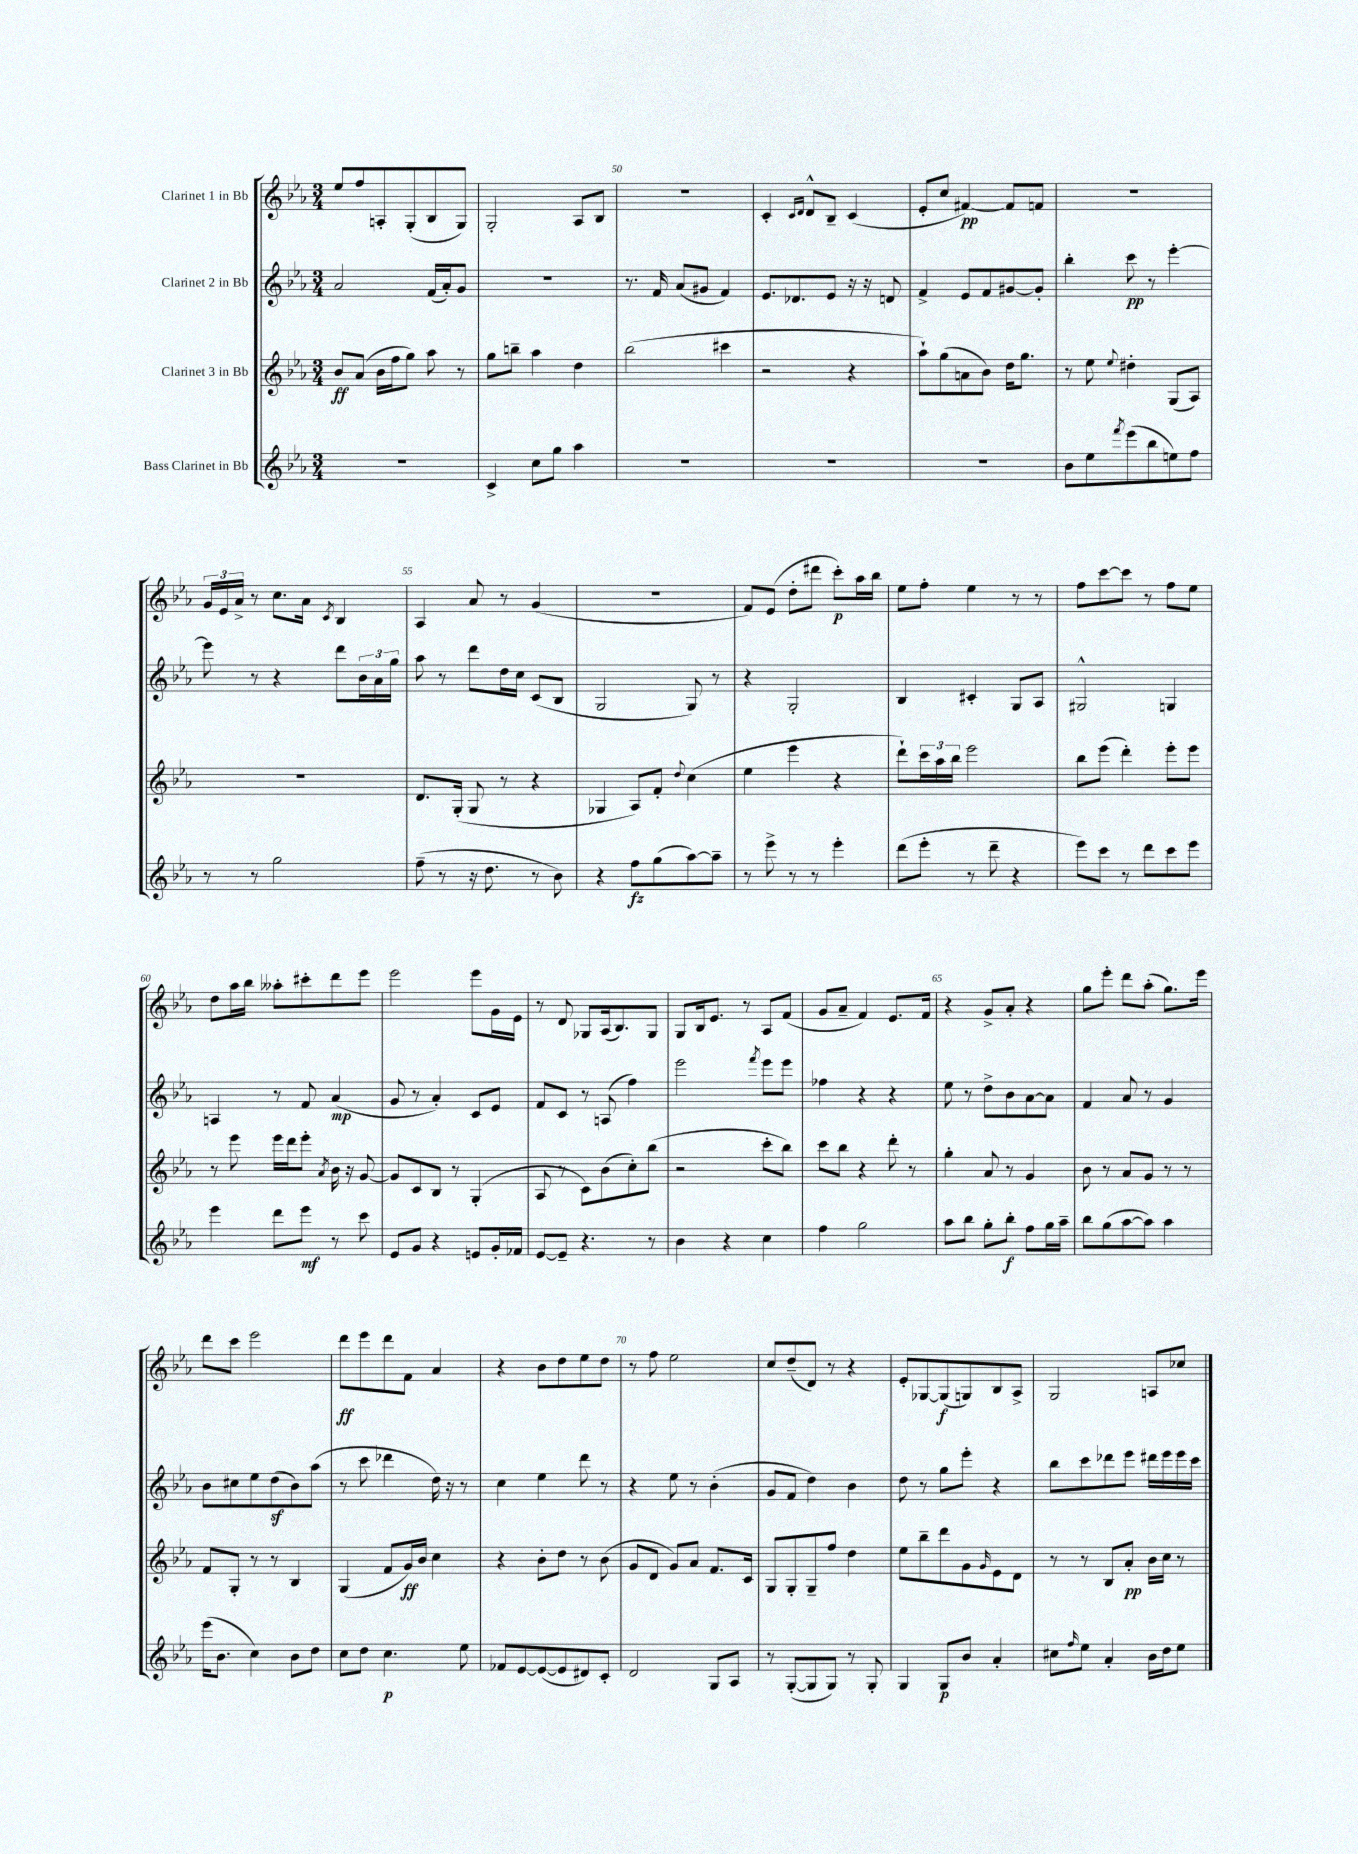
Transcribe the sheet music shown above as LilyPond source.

<<
\new StaffGroup <<
\new Staff = "s0" \with { instrumentName = "Clarinet 1 in Bb" } {
    \clef treble \key ees \major \numericTimeSignature \time 3/4
    ees''8 f''8 a8-. g8-.( bes8 g8) |
    g2-. aes8 bes8 |
    R2. |
    c'4-. \grace { c'16 d'16 } d'8-^ bes8-- c'4( |
    ees'8-. c''8 fis'4~\pp) fis'8 f'8 |
    R2. |
    \tuplet 3/2 { g'16 ees'16 aes'16-> } r8 c''8. aes'16 \acciaccatura { c'8 } bes4 |
    aes4 aes'8 r8 g'4( |
    R2. |
    f'8) ees'8( d''8-. dis'''8 c'''8-.\p) aes''16 bes''16 |
    ees''8 f''8-. ees''4 r8 r8 |
    f''8 c'''8~ c'''8 r8 f''8 ees''8 |
    d''8 aes''16 bes''16 aeses''8-. cis'''8-. d'''8 ees'''8 |
    ees'''2 ees'''8 g'16 ees'16 |
    r8 d'8 ges8 aes16( bes8.) ges8 |
    g8 bes16 ees'8. r8 aes8 f'8( |
    g'8 aes'8-- f'4) ees'8. f'16 |
    r4 g'8-> aes'8-. r4 |
    g''8 ees'''8-. d'''8 aes''8-.( g''8.) ees'''16 |
    d'''8 c'''8 ees'''2 |
    d'''8\ff ees'''8 d'''8 f'8 aes'4 |
    r4 bes'8 d''8 ees''8 d''8 |
    r8 f''8 ees''2 |
    c''8 d''8--( d'8) r8 r4 |
    ees'8-. ges8~ ges8\f( g8) bes8 aes8-> |
    g2 a8 ces''8 \bar "|." |
}
\new Staff = "s1" \with { instrumentName = "Clarinet 2 in Bb" } {
    \clef treble \key ees \major \numericTimeSignature \time 3/4
    aes'2 f'16( aes'16-.) g'8 |
    R2. |
    r8. f'16 aes'8( gis'8 f'4) |
    ees'8. des'8. ees'8 r16 r16 d'8 |
    f'4-> ees'8 f'8 gis'8~ gis'8-. |
    bes''4-. c'''8\pp r8 ees'''4~-. |
    ees'''8 r8 r4 d'''8 \tuplet 3/2 { bes'16 aes'16 g''16 } |
    aes''8 r8 d'''8 d''16 c''16 c'8( bes8 |
    g2 g8) r8 |
    r4 g2-. |
    bes4 cis'4-. g8 aes8 |
    gis2-^ g4 |
    a4 r8 f'8 aes'4\mp( |
    g'8 r8 aes'4-.) c'8 ees'8 |
    f'8 c'8 r8 a8( f''4) |
    ees'''2 \acciaccatura { f'''8 } ees'''8 ees'''8 |
    fes''4 r4 r4 |
    ees''8 r8 d''8-> bes'8 aes'8~ aes'8 |
    f'4 aes'8 r8 g'4 |
    bes'8 cis''8 ees''8 d''8\sf( bes'8) aes''8( |
    r8 c'''8 des'''4 d''16) r16 r8 |
    c''4 ees''4 d'''8 r8 |
    r4 ees''8 r8 bes'4-.( |
    g'8 f'8 d''4) bes'4 |
    d''8 r8 g''8 ees'''8-. r4 |
    bes''8 c'''8 des'''8 ees'''8 dis'''16 ees'''16 ees'''16 c'''16 \bar "|." |
}
\new Staff = "s2" \with { instrumentName = "Clarinet 3 in Bb" } {
    \clef treble \key ees \major \numericTimeSignature \time 3/4
    bes'8\ff aes'8( bes'16 f''16 g''8) aes''8 r8 |
    g''8 b''8-- aes''4 d''4 |
    bes''2( cis'''4 |
    r2 r4 |
    aes''8-!) g''8( a'8 bes'8) d''16 g''8. |
    r8 ees''8 \appoggiatura { ees''8 } dis''4-. g8( aes8) |
    r2. |
    d'8. g16-.( g8 r8 r4 |
    ges4 aes8) f'8-. \appoggiatura { d''8 } c''4( |
    ees''4 ees'''4 r4 |
    d'''8-!) \tuplet 3/2 { c'''16 aes''16 bes''16 } ees'''2 |
    bes''8 ees'''8( d'''4-.) ees'''8-. ees'''8 |
    r8 ees'''8 ees'''16 d'''16 ees'''8-. \acciaccatura { aes'8 } bes'16 r16 g'8~ |
    g'8 c'8 bes8 r8 g4-.( |
    aes8 r8 c'8) bes'8( c''8-.) bes''8( |
    r2 c'''8-. bes''8) |
    c'''8 bes''8 r4 d'''8-. r8 |
    g''4-. aes'8 r8 g'4 |
    bes'8 r8 aes'8 g'8 r8 r8 |
    f'8 g8-. r8 r8 bes4 |
    g4( f'8 g'16\ff) bes'16 c''4 |
    r4 bes'8-. d''8 r8 bes'8( |
    g'8 d'8 g'8) aes'8 f'8. c'16 |
    g8 g8-. g8-- f''8 d''4 |
    ees''8 bes''8-- d'''8 g'8 \grace { g'16 } ees'8 d'8 |
    r8 r8 bes8 aes'8-.\pp bes'16 c''16 r8 \bar "|." |
}
\new Staff = "s3" \with { instrumentName = "Bass Clarinet in Bb" } {
    \clef treble \key ees \major \numericTimeSignature \time 3/4
    R2. |
    c'4-> c''8 g''8 aes''4 |
    R2. |
    R2. |
    R2. |
    bes'8 ees''8 \acciaccatura { f'''8 } ees'''8( bes''8 e''8) f''8 |
    r8 r8 g''2 |
    f''8--( r8 r16 d''8. r8 bes'8) |
    r4 f''8\fz g''8( aes''8~) aes''8-- |
    r8 ees'''8-> r8 r8 ees'''4-. |
    d'''8( ees'''8-. r8 d'''8-- r4 |
    ees'''8) c'''8 r8 d'''8 c'''8 ees'''8 |
    ees'''4 d'''8 ees'''8\mf r8 c'''8 |
    ees'8 g'8 r4 e'8 g'16-. fes'16 |
    ees'8~ ees'8-- r4. r8 |
    bes'4 r4 c''4 |
    f''4 g''2 |
    aes''8 bes''8 g''8-. bes''8-.\f f''8 g''16 aes''16-- |
    bes''8 g''8( aes''8~ aes''8) aes''4 |
    ees'''16( bes'8. c''4) bes'8 d''8 |
    c''8 d''8 c''4.\p ees''8 |
    fes'8 ees'8~ ees'8~( ees'8 dis'8) c'8-. |
    d'2 g8 aes8 |
    r8 g8~-.( g8 g8) r8 g8-. |
    g4 g8\p bes'8 aes'4-. |
    cis''8 \grace { f''16 } ees''8 aes'4-. bes'16 d''16 ees''8 \bar "|." |
}
>>
>>
\layout { \context { \Score currentBarNumber = #48 \override BarNumber.break-visibility = ##(#f #t #t) barNumberVisibility = #(every-nth-bar-number-visible 5) } }
